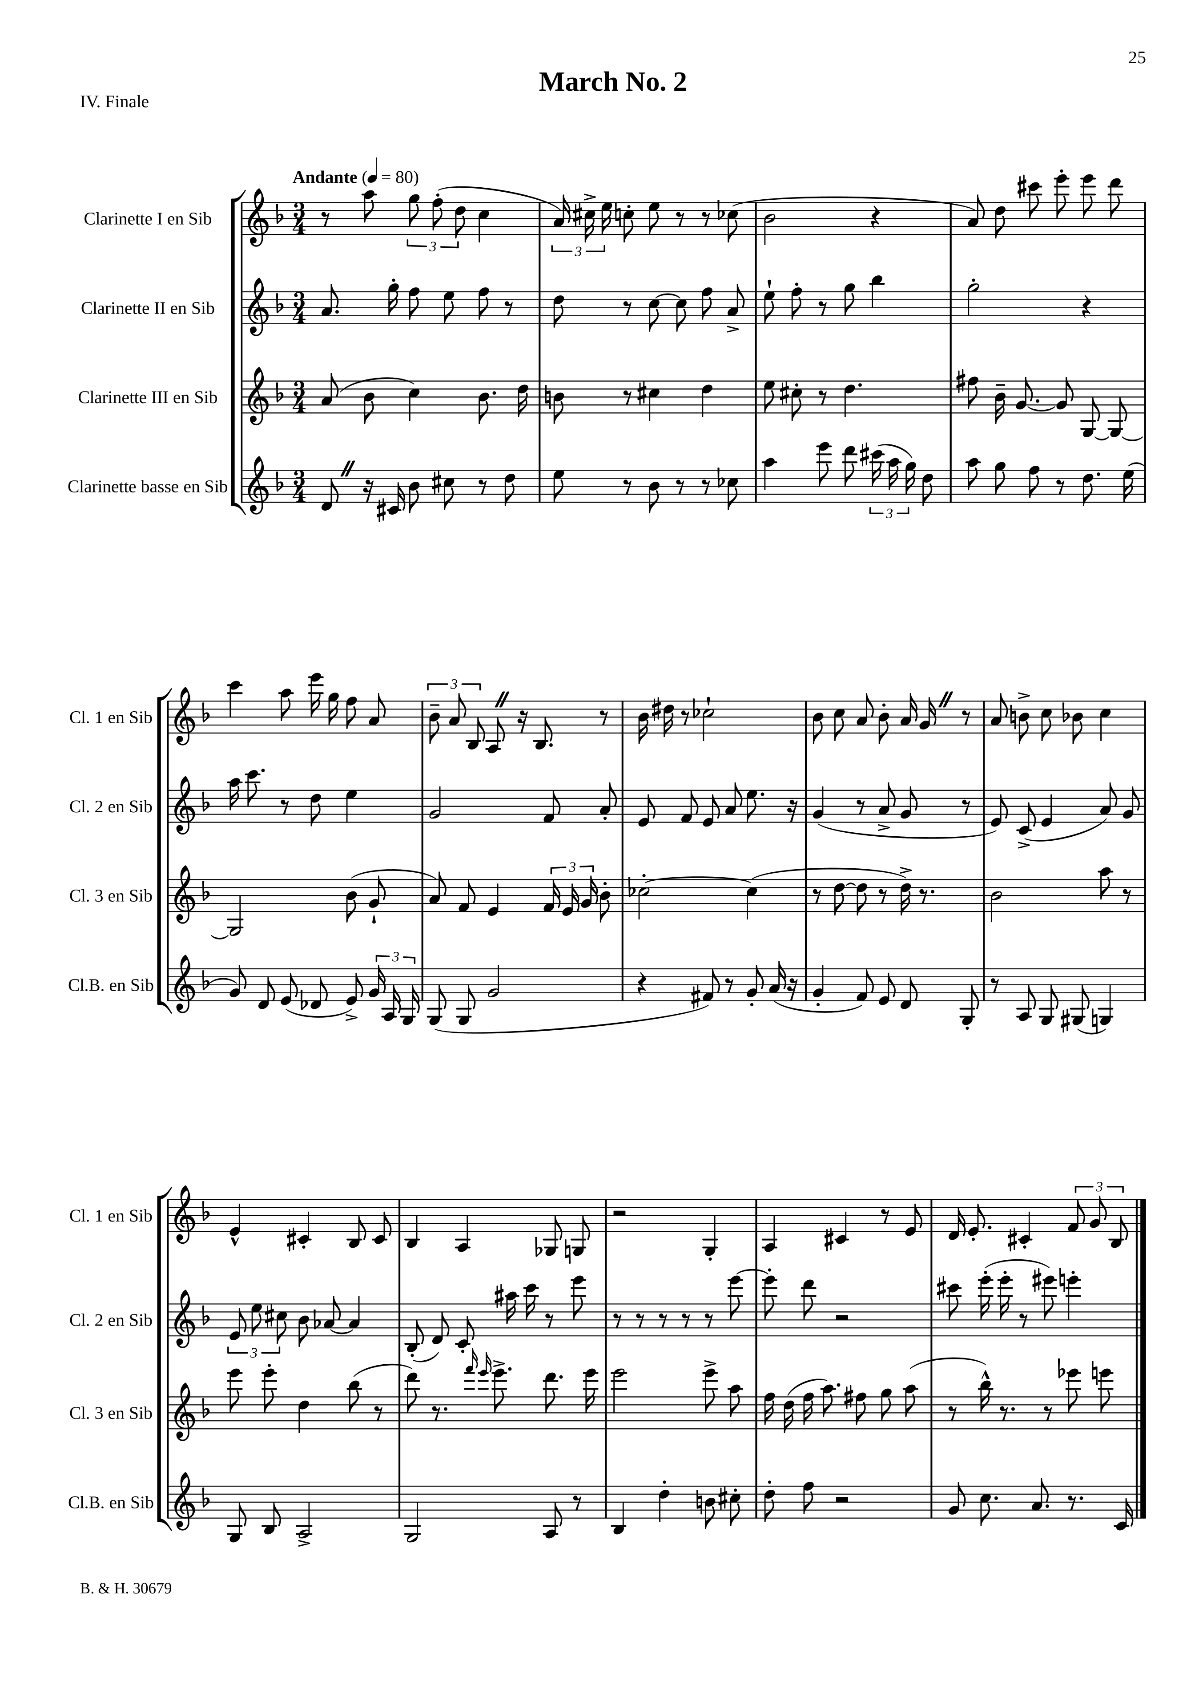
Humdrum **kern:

**kern	**kern	**kern	**kern
*staff4	*staff3	*staff2	*staff1
*clefG2	*clefG2	*clefG2	*clefG2
*k[b-]	*k[b-]	*k[b-]	*k[b-]
*M3/4	*M3/4	*M3/4	*M3/4
*MM80	*MM80	*MM80	*MM80
8d	(8a	8.a	8r
16r	8b-	.	8aa
16c#	.	16gg'	.
8b-	4cc)	8ff	12gg
.	.	.	(12ff'
8cc#	.	8ee	.
.	.	.	12dd
8r	8.b-	8ff	4cc
8dd	.	8r	.
.	16dd	.	.
=	=	=	=
8ee	8b	8dd	24a)
.	.	.	24cc#^
.	.	.	24ee
8r	8r	8r	8cc'
8b-	4cc#	[8cc	8ee
8r	.	8cc]	8r
8r	4dd	8ff	8r
8cc-	.	8a^	(8cc-
=	=	=	=
4aa	8ee	8ee`	2b-
.	8cc#'	8ff'	.
8eee	8r	8r	.
8ddd	4.dd	8gg	.
(24ccc#	.	4bb-	4r
24aa	.	.	.
24gg)	.	.	.
8dd	.	.	.
=	=	=	=
8aa	8ff#	2gg'	8a)
8gg	16b-~	.	8dd
.	[8.g	.	.
8ff	.	.	8ccc#
8r	8g]	.	8eee'
8.dd	[8G	4r	8eee
.	8G_	.	8ddd
(16ee	.	.	.
=	=	=	=
8g)	2G]	16aa	4ccc
.	.	8.ccc	.
8d	.	.	.
(8e	.	8r	8aa
8d-	.	8dd	16eee
.	.	.	16gg
8e^)	(8b-	4ee	8ff
24g	8g`	.	8a
24A	.	.	.
24G	.	.	.
=	=	=	=
(8G	8a)	2g	12b-~
.	.	.	12a
8G	8f	.	.
.	.	.	12B-
2g	4e	.	8A
.	.	.	16r
.	.	.	8.B-
.	24f	8f	.
.	24e	.	.
.	24g	.	.
.	8b-'	8a'	8r
=	=	=	=
4r	[2cc-'	8e	16b-
.	.	.	16dd#
.	.	8f	8r
8f#)	.	8e	2cc-`
8r	.	8a	.
8g'	(4cc-]	8.ee	.
(16a	.	.	.
16r	.	16r	.
=	=	=	=
4g'	8r	(4g	8b-
.	[8dd	.	8cc
8f)	8dd]	8r	8a
8e	8r	8a^	8b-'
8d	16dd^)	8g	16a
.	8.r	.	16g
8G'	.	8r	8r
=	=	=	=
8r	2b-	8e)	8a
8A	.	(8c^	8b^
8G	.	4e	8cc
(8G#	.	.	8b-
4G)	8aa	8a)	4cc
.	8r	8g	.
=	=	=	=
8G	8eee	12e	4e^^
.	.	12ee	.
8B-	8eee'	.	.
.	.	12cc#	.
2A^	4dd	8b-	4c#'
.	.	[8a-	.
.	(8bb-	4a-]	8B-
.	8r	.	8c#
=	=	=	=
2G	8ddd)	(8B-'	4B-
.	8.r	8d)	.
.	.	8c'	4A
.	16qqfff	.	.
.	16qqeee	.	.
.	8.eee^	.	.
.	.	16aa#	.
.	.	16ccc	.
8A	8.ddd	8r	8G-
8r	.	8eee	8G
.	16eee	.	.
=	=	=	=
4B-	2eee	8r	2r
.	.	8r	.
4dd'	.	8r	.
.	.	8r	.
8b	8eee^	8r	4G'
8cc#'	8aa	[8eee	.
=	=	=	=
8dd'	16ff	8eee']	4A
.	(16dd	.	.
8ff	16ff	8ddd	.
.	8.aa)	.	.
2r	.	2r	4c#
.	8ff#	.	.
.	8gg	.	8r
.	(8aa	.	8e
=	=	=	=
8g	8r	8ccc#	16d
.	.	.	8.e'
8.cc	16bb-^^)	(16eee'	.
.	8.r	16eee'	.
.	.	8r	4c#'
8.a	.	.	.
.	8r	8eee#)	.
8.r	8eee-	4eee'	12f
.	.	.	12g
.	8eee	.	.
.	.	.	12B-
16c	.	.	.
==	==	==	==
*-	*-	*-	*-
